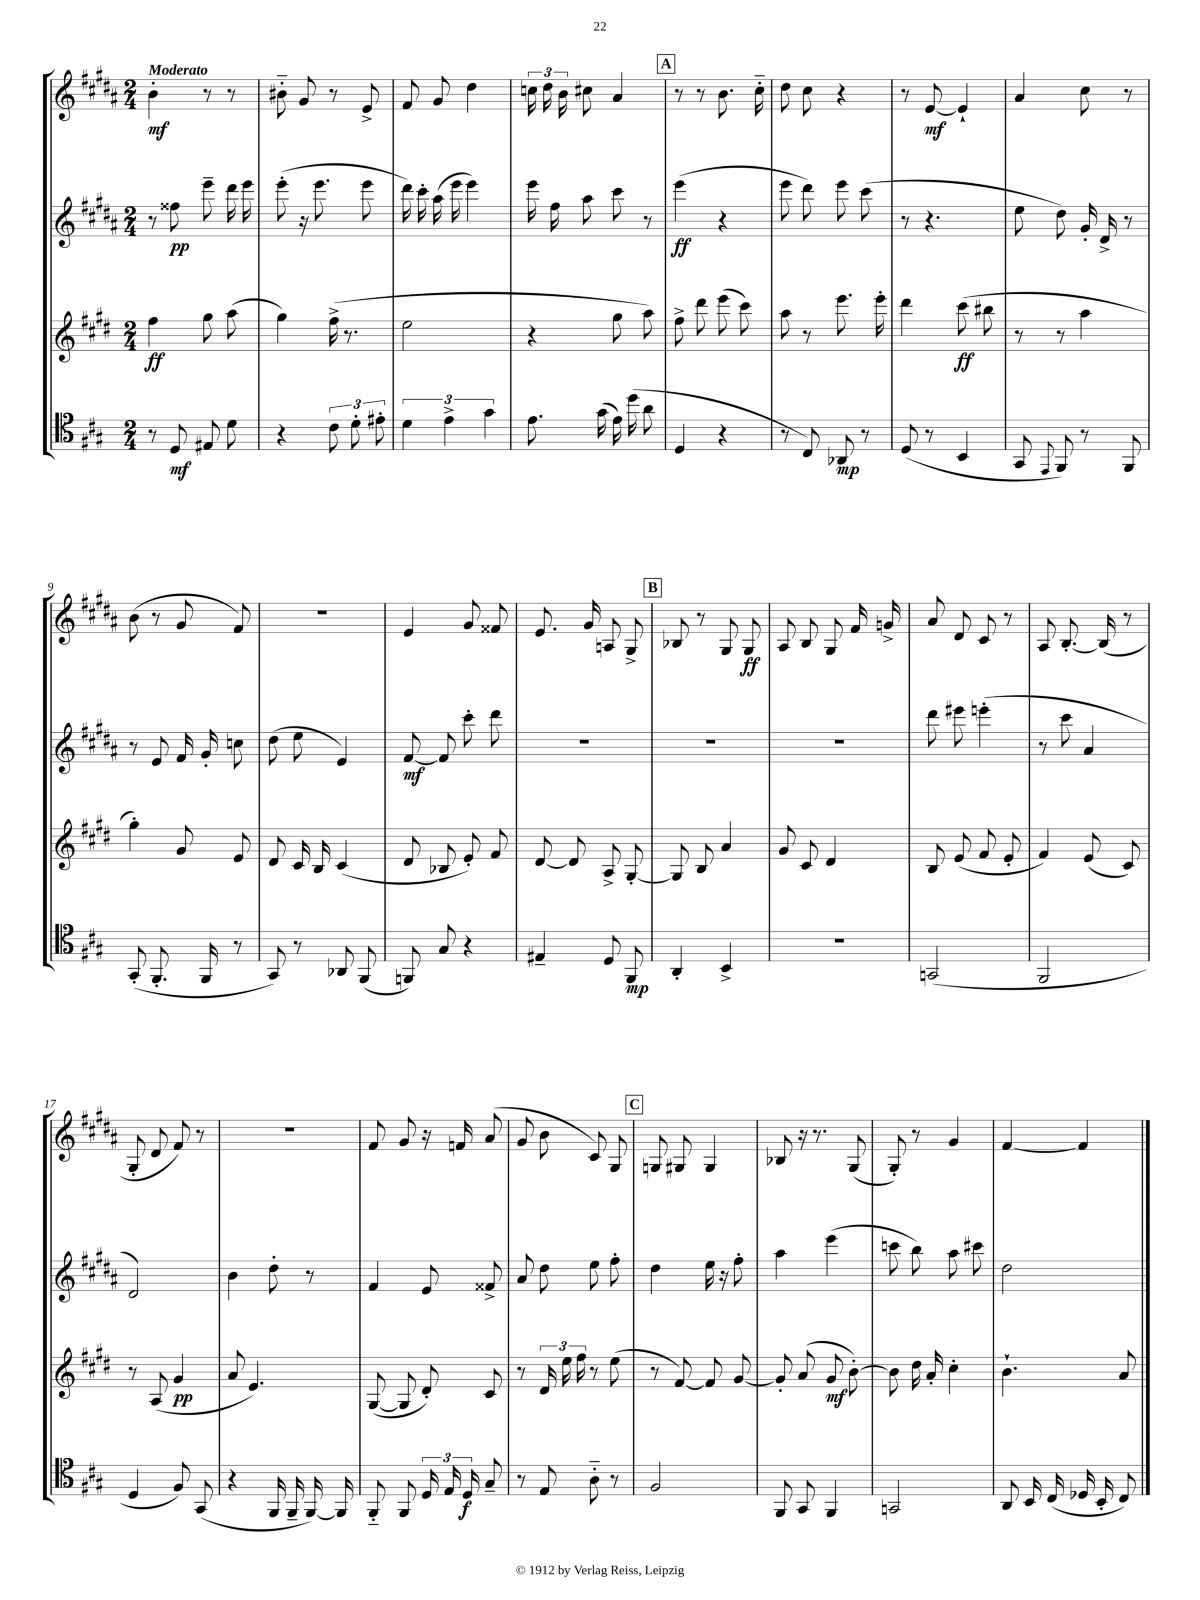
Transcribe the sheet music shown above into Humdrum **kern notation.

**kern	**kern	**kern	**kern
*staff4	*staff3	*staff2	*staff1
*clefC4	*clefG2	*clefG2	*clefG2
*k[f#c#g#]	*k[f#c#g#d#]	*k[f#c#g#d#a#]	*k[f#c#g#d#a#]
*M2/4	*M2/4	*M2/4	*M2/4
8r	4ff#	8r	4b'
8D	.	8ff##	.
8E#	8gg#	8eee~	8r
8d	(8aa	16ddd#	8r
.	.	16eee	.
=	=	=	=
4r	4gg#)	(8eee'	8b#'~
.	.	16r	8g#
.	.	8.eee	.
12c#	(16ff#^	.	8r
.	8.r	.	.
12d'	.	.	.
.	.	8eee	8e^
12e#'	.	.	.
=	=	=	=
6d	2ee	16ddd#)	8f#
.	.	16ccc#'	.
.	.	(16aa#	8g#
6e^	.	.	.
.	.	16eee	.
.	.	4eee)	4dd#
6g#	.	.	.
=	=	=	=
8.e	4r	16eee	24cc
.	.	.	24dd#
.	.	16ff#	.
.	.	.	24b
.	.	8aa#	8cc#
(16g#	.	.	.
16e)	8gg#	8ccc#	4a#
(16dd	.	.	.
8a	8aa)	8r	.
=	=	=	=
4D	8ff#^	(4eee	8r
.	8ddd#	.	8r
4r	(8eee	4r	8.b
.	8ccc#)	.	.
.	.	.	16cc#'~
=	=	=	=
8r	8aa	8eee	8dd#
8C#)	8r	8ddd#)	8cc#
8AA-	8.eee	8eee	4r
8r	.	(8ccc#	.
.	16eee'	.	.
=	=	=	=
(8D	4ddd#	8r	8r
8r	.	4.r	[8e
4BB	(8ccc#	.	4e`]
.	8bb#	.	.
=	=	=	=
8GG#	8r	8ee	4a#
8qqEE	.	.	.
8FF#)	8r	8dd#)	.
8r	4aa	16g#'	8cc#
.	.	16d#^	.
8FF#	.	8r	8r
=	=	=	=
(8GG#'	4gg#')	8r	(8b
8.FF#'	.	8e	8r
.	8g#	16f#	8g#
16FF#	.	16g#'	.
8r	8e	8cc	8f#)
=	=	=	=
8GG#)	8d#	(8dd#	2r
8r	16c#	8ee	.
.	16B	.	.
8AA-	(4c#	4e)	.
(8FF#	.	.	.
=	=	=	=
8FF)	8d#	[8f#	4e
8G#	8B-	8f#]	.
4r	8e')	8ccc#'	8g#
.	8f#	8ddd#	8f##
=	=	=	=
4E#~	[8d#	2r	8.e
.	8d#]	.	.
.	.	.	16g#
8D	8A^	.	8A
8FF#	[8G#'	.	8G#^
=	=	=	=
4AA'	8G#]	2r	8B-
.	8B	.	8r
4BB^	4a	.	8G#
.	.	.	8G#
=	=	=	=
2r	8g#	2r	8A#
.	8c#	.	8B
.	4d#	.	8G#
.	.	.	16f#
.	.	.	16g^
=	=	=	=
(2GG	8B	8ddd#	8a#
.	(8e	8eee#	8d#
.	8f#	(4eee'	8c#
.	8e'	.	8r
=	=	=	=
2FF#	4f#)	8r	8A#
.	.	8ccc#	[8.B'
.	(8e	4a#	.
.	.	.	(16B]
.	8c#)	.	8r
=	=	=	=
4D	8r	2d#)	8G#'
.	(8A	.	8d#
8F#)	4g#	.	8f#)
(8GG#	.	.	8r
=	=	=	=
4r	8a	4b	2r
.	4.e)	.	.
16FF#	.	8dd#'	.
16FF#~	.	.	.
[16FF#)	.	8r	.
16FF#]	.	.	.
=	=	=	=
8FF#'~	([8G#	4f#	8f#
8FF#	8G#]	.	8g#
24D	8d#')	8e	16r
24E	.	.	.
.	.	.	16f
24D	.	.	.
8G#~	8c#	8f##^	(8a#
=	=	=	=
8r	8r	8a#	8g#
8E	24d#	8dd#	8b
.	24ee	.	.
.	24ff#	.	.
8A'~	8r	8ee	8c#)
8r	(8ee	8ff#'	8G#
=	=	=	=
2F#	8r	4dd#	8G
.	[8f#)	.	8G#
.	8f#]	16ee	4G#
.	.	16r	.
.	[8g#	8ff#'	.
=	=	=	=
8FF#	8g#']	4aa#	8B-
8GG#	(8a	.	16r
.	.	.	8.r
4FF#	8g#	(4eee	.
.	[8b')	.	(8G#
=	=	=	=
2GG	8b]	8ccc	8G#')
.	16dd#	8bb)	8r
.	16a'	.	.
.	4cc#'	8aa#	4g#
.	.	8ccc#	.
=	=	=	=
8AA	4.b`	2dd#	[4f#
16BB	.	.	.
(16C#	.	.	.
16D-	.	.	4f#]
16BB'	.	.	.
8C#)	8a	.	.
==	==	==	==
*-	*-	*-	*-
